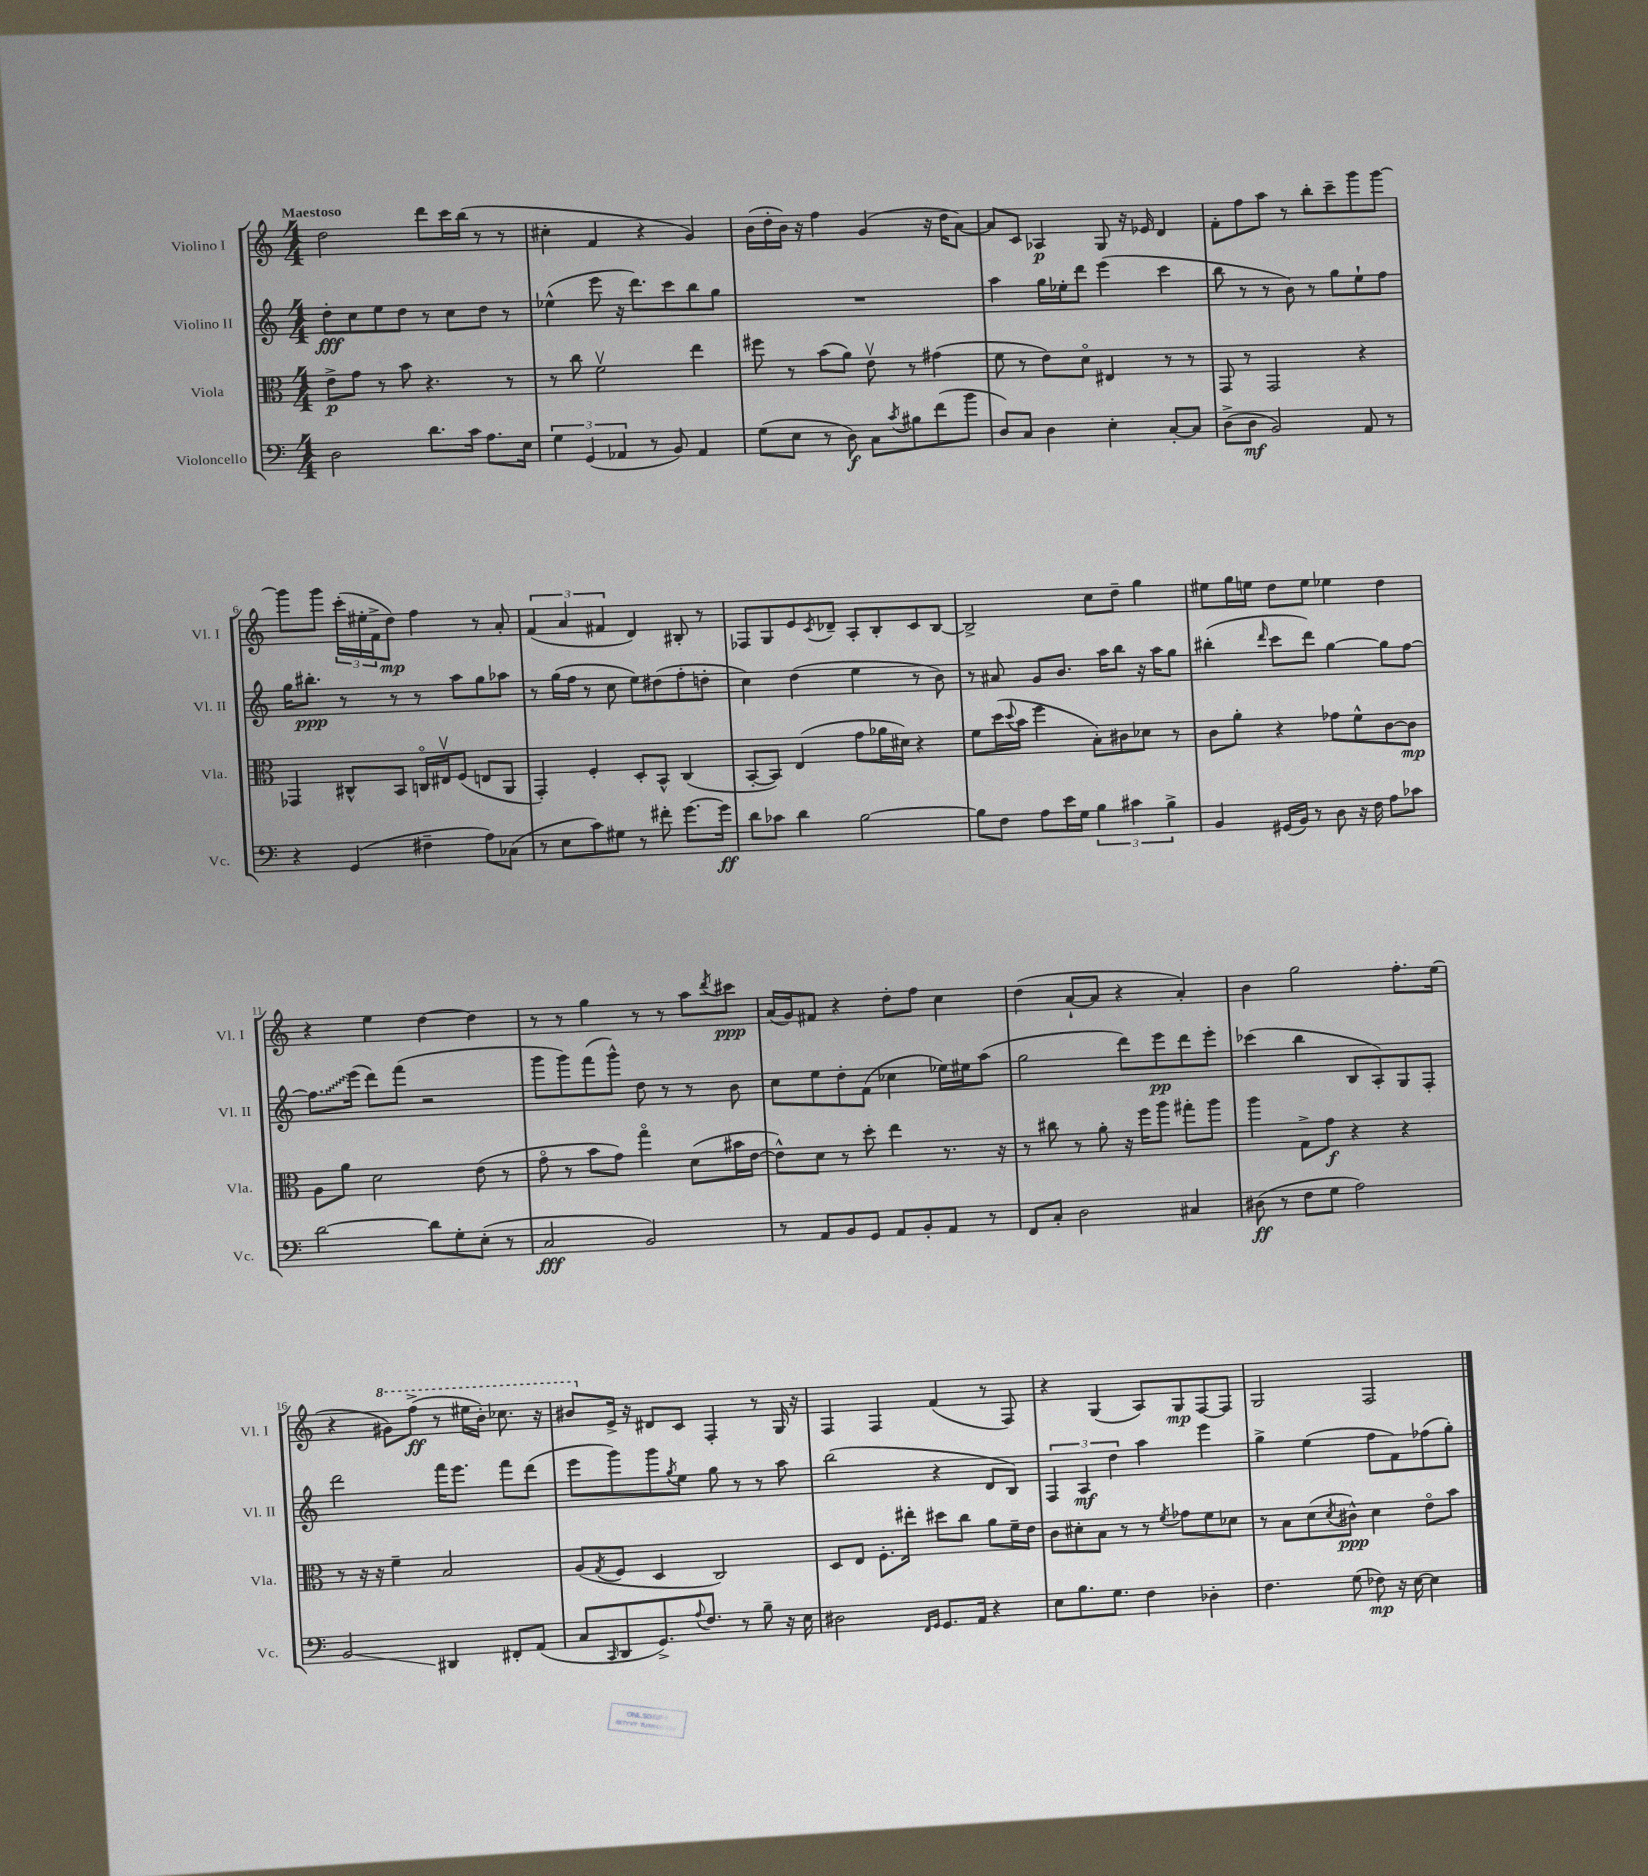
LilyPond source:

<<
\new StaffGroup <<
\new Staff = "s0" \with { instrumentName = "Violino I" shortInstrumentName = "Vl. I" } {
    \clef treble \key c \major \numericTimeSignature \time 4/4 \tempo "Maestoso"
    d''2 d'''8 c'''16 b''16( r8 r8 |
    cis''4-. f'4 r4 g'4) |
    b'16( d''16-. b'16) r16 f''4 g'4( r16 d''16 a'8~) |
    a'8 c'8 aes4\p g8 r16 ees'16 d'4 |
    f'8-. f''8 a''8 r8 b''8-. c'''8-- g'''8 g'''8~ |
    g'''8 g'''8 \tuplet 3/2 { c'''16-.( eis''16-. f'16-> } d''8\mp) f''4 r8 a'8-. |
    \tuplet 3/2 { f'4( a'4 fis'4 } d'4) bis8-. r8 |
    fes8 g8 e'8 \acciaccatura { c'8 } des'8-- a8-. b8-. c'8 b8~ |
    b2-> c''8 d''8-- g''4 |
    eis''8 g''16 e''16 d''8 e''8 ees''4 d''4 |
    r4 e''4 d''4~ d''4 |
    r8 r8 g''4 r8 r8 a''8 \acciaccatura { d'''8 } cis'''8\ppp |
    a'16( g'16) fis'8 r4 d''8-. f''8 c''4 |
    d''4( a'8~-! a'8 r4 a'4-.) |
    b'4 g''2 f''8.-. e''16( |
    r4 \ottava #1 gis''8) f'''8->\ff( r8 eis'''16 b''16-.) ces'''8. r16 |
    bis''8 \ottava #0 e'16-> r16 dis'8 c'8 f4-. r8 g16 r16 |
    f4 f4 f'4( r8 f8) |
    r4 g4( a8) g8\mp f8~ f8 |
    g2 f2 \bar "|." |
}
\new Staff = "s1" \with { instrumentName = "Violino II" shortInstrumentName = "Vl. II" } {
    \clef treble \key c \major \numericTimeSignature \time 4/4
    d''8-.\fff c''8 e''8 d''8 r8 c''8 d''8 r8 |
    ees''4-^( e'''8 r16 d'''8.) c'''8 b''8 g''8 |
    R1 |
    a''4 g''16 ees''16-. d'''8 e'''4( c'''4 |
    b''8 r8 r8 b'8) r8 g''8 e''8-! f''8 |
    g''16 bis''8.-.\ppp r8 r8 r8 a''8 g''8 aes''8 |
    r8 g''16( f''16 r8 c''8 e''8) dis''8( f''8-. d''8-. |
    c''4) d''4( e''4 r8 b'8) |
    r8 ais'8 g'8 b'8. a''16 b''8 r16 a''16 g''8 |
    bis''4-.( \grace { d'''16 } c'''8 d'''8) g''4~ g''8 f''8~ |
    \once \override Glissando.style = #'zigzag f''8.\glissando e'''16( d'''8) f'''8( r2 |
    g'''8 g'''8) f'''8( g'''8-^) d''8 r8 r8 b'8 |
    c''8 e''8 d''8-. f'8( ces''4 ees''16) eis''16 a''8( |
    g''2 d'''8) e'''8\pp d'''8 e'''8-. |
    ces'''4( b''4 b8 a8-.) g8 f8-. |
    d'''2 f'''16 e'''8. f'''8 d'''8( |
    e'''8 g'''8) g'''8 \acciaccatura { g''8 } e''8 g''8 r8 r8 a''8 |
    b''2( r4 d'8 b8) |
    \tuplet 3/2 { f4 a4\mf d''4 } a''4 e'''4 |
    g''4-> e''4( f''8 f'8) fes''8( g''8-.) \bar "|." |
}
\new Staff = "s2" \with { instrumentName = "Viola" shortInstrumentName = "Vla." } {
    \clef alto \key c \major \numericTimeSignature \time 4/4
    e'8->\p g'8 r8 b'8 r4. r8 |
    r8 c''8 f'2\upbow e''4 |
    fis''8 r8 b'8( a'8) e'8\upbow r8 gis'4( |
    f'8 r8 e'8) d'8\flageolet eis4 r8 r8 |
    g,8 r8 g,2 r4 |
    ges,4 cis8-^ b,8 c16\flageolet eis16\upbow f8( e8 a,8 |
    g,4-.) f4-. d8-. b,8-^ c4( |
    b,8~-. b,8) e4( g'8 aes'16 dis'16) r4 |
    f'8 d''16( \appoggiatura { d''8 } b'16 f''4 b8-.) cis'8 des'8 r8 |
    c'8 a'8-. r4 ges'8 f'8-^ c'8~ c'8\mp |
    a8 a'8 d'2 e'8( r8 |
    g'8\flageolet r8 b'8 g'8) g''4\flageolet d'8( bis'16 e'16~ |
    e'8-^) d'8 r8 d''8-. e''4 r8. r16 |
    r8 cis''8 r8 a'8-. r16 f''16 a''8 gis''8-. a''8 |
    a''4 g8-> g'8\f r4 r4 |
    r8 r16 r16 f'4-- b2 |
    a8( \acciaccatura { g8 } f8 d4 c2) |
    d8 e8 f8.-. eis''16-. dis''8 c''8 a'8 f'16-- e'16 |
    c'8 dis'8-. b8 r8 r8 \acciaccatura { f'8 } ges'8 f'8 des'8 |
    r8 b8 d'8( \acciaccatura { d'8 } cis'8-^\ppp) d'4 e'8\flageolet b'8 \bar "|." |
}
\new Staff = "s3" \with { instrumentName = "Violoncello" shortInstrumentName = "Vc." } {
    \clef bass \key c \major \numericTimeSignature \time 4/4
    d2 d'8. c'16 a8. e16 |
    \tuplet 3/2 { g4 g,4( aes,4 } r8 b,8) aes,4 |
    g8( e8 r8 d8\f) c8 \acciaccatura { c'8 } bis8 f'8( b'8 |
    d8) c8 d4 e4-. c8~-. c8 |
    d8->( d8\mf b,2) a,8 r8 |
    r4 g,4( fis4-- a8) ces8( |
    r8 e8 c'8) gis8 r8 fis'8-. g'8.~ g'16\ff |
    d'8 ces'8 d'4 b2~ |
    b8 f8 a8 e'16 g16 \tuplet 3/2 { b4 cis'4 b4-> } |
    b,4 gis,16( b,16) r8 d8 r16 f16 a8 ces'8 |
    d'2~ d'8 g8-. e8-.( r8 |
    c2\fff b,2) |
    r8 a,8 b,8 g,8 a,8 b,8-. a,8 r8 |
    f,8 c8-. d2 cis4 |
    dis8\ff( r8 f8 g8 a2) |
    b,2\glissando dis,4 fis,8-. a,8( |
    c8 \grace { c,16 } d,8 g,8.->) \appoggiatura { a8 } f8. r8 b8-- r16 e16 |
    dis2 \grace { f,16 g,16 } g,8. a,16 r4 |
    e8 b8. g8. f4 des4-. |
    f4. g8( fes8\mp) r16 e16~ e4 \bar "|." |
}
>>
>>
